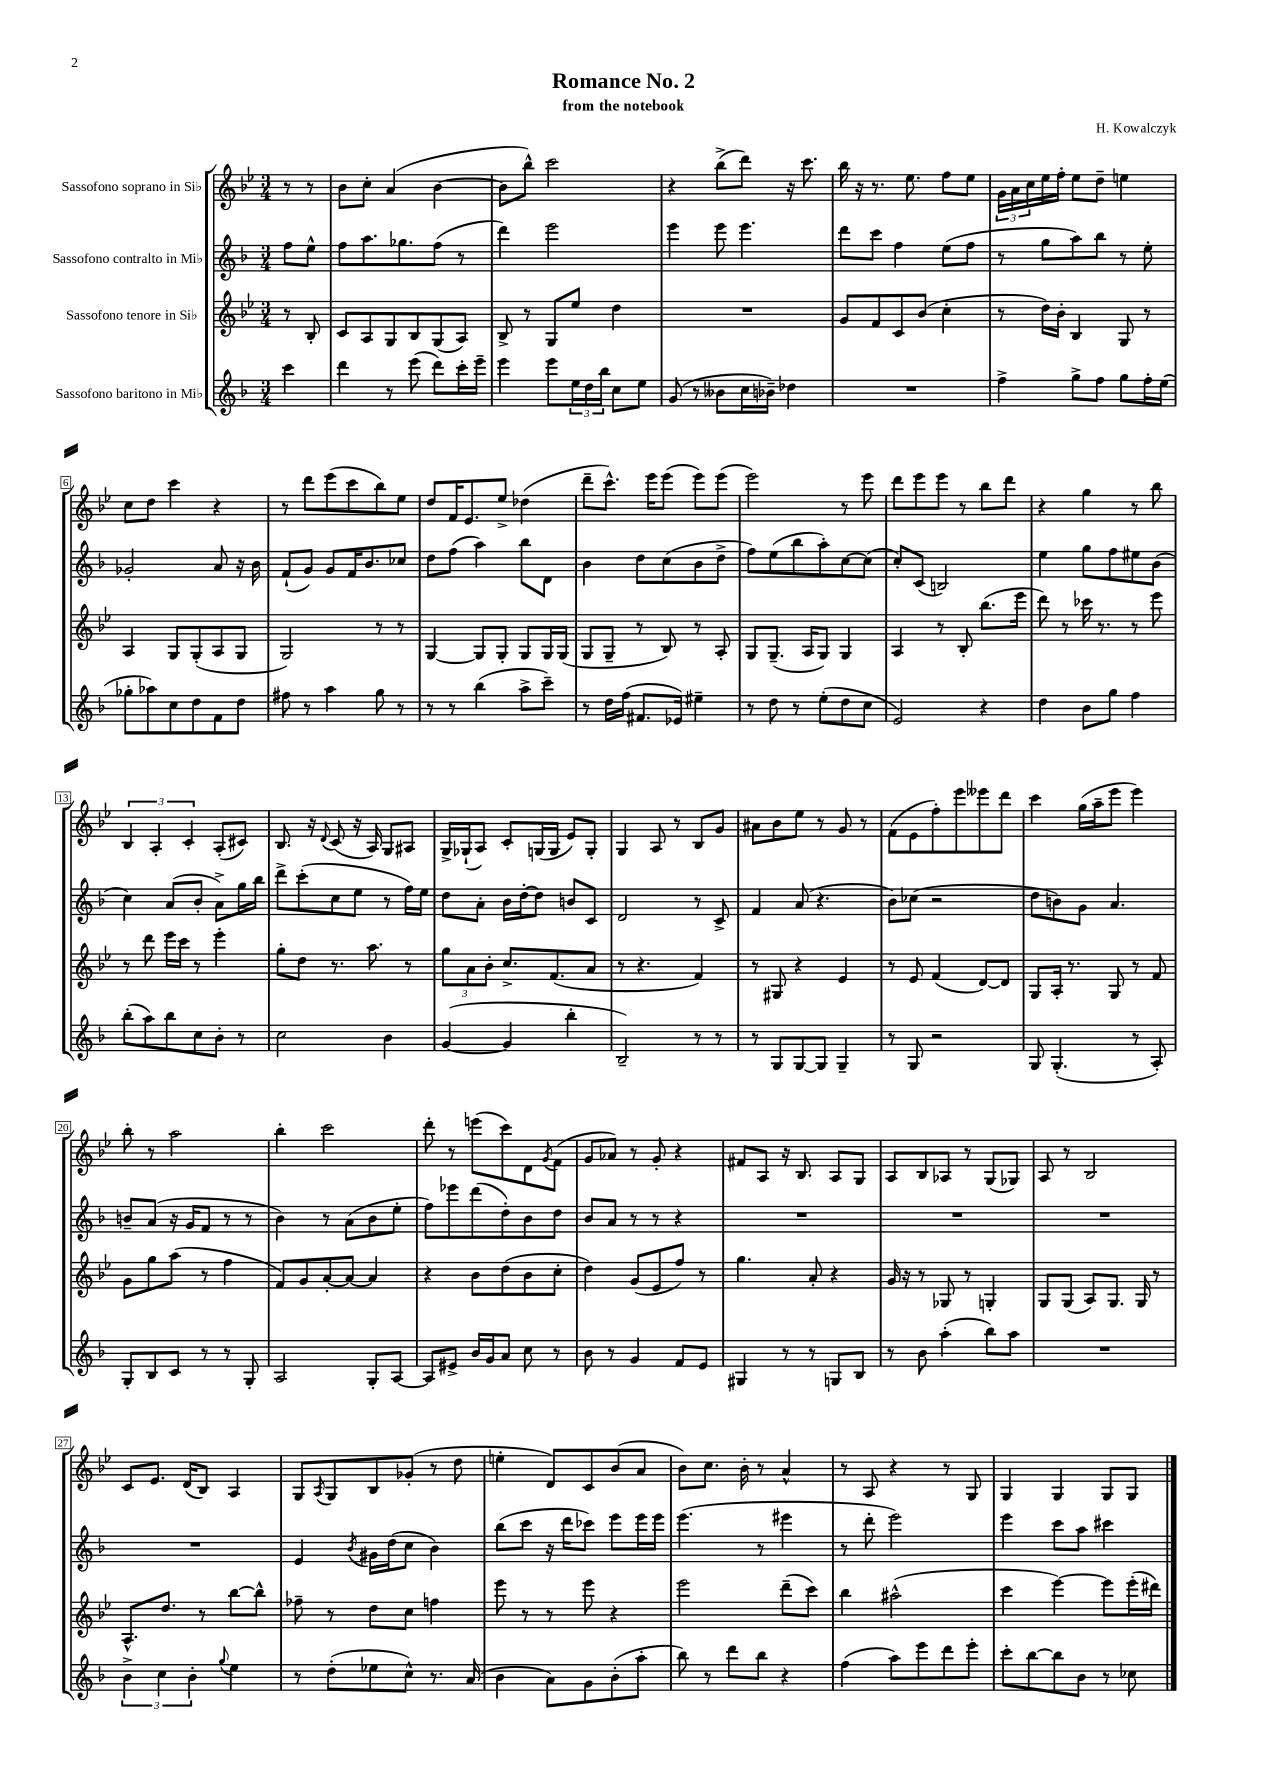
\header { title = "Romance No. 2" composer = "H. Kowalczyk" subtitle = "from the notebook" }
<<
\new StaffGroup <<
\new Staff = "s0" \with { instrumentName = "Sassofono soprano in Sib" } {
    \clef treble \key bes \major \numericTimeSignature \time 3/4 \partial 4
    r8 r8 |
    bes'8 c''8-. a'4( bes'4~ |
    bes'8 bes''8-^) c'''2 |
    r4 bes''8->( d'''8) r16 c'''8. |
    bes''16 r16 r8. ees''8. f''8 ees''8 |
    \tuplet 3/2 { g'16 a'16 c''16 } ees''16 f''16-. ees''8 d''8-- e''4 |
    c''8 d''8 c'''4 r4 |
    r8 d'''8 ees'''8( c'''8 bes''8) ees''8 |
    d''8 f'16 ees'8. ees''8-> des''4( |
    d'''8-- c'''8.-^) ees'''16 ees'''8( ees'''8) ees'''8( |
    ees'''2) r8 ees'''8 |
    d'''8 ees'''8 ees'''8 r8 bes''8 d'''8 |
    r4 g''4 r8 bes''8 |
    \tuplet 3/2 { bes4 a4-. c'4-. } a8-.( cis'8) |
    bes8. r16 \appoggiatura { d'8 } c'8( r16 a16) g8 ais8 |
    g16-> ges16-!( a8) c'8-. g16( g16 ees'8) g8-. |
    g4 a8 r8 bes8 g'8 |
    ais'8 bes'8 ees''8 r8 g'8 r8 |
    f'8( ees'8 f''8-.) ees'''8 eeses'''8 d'''8 |
    c'''4 g''16( a''16-- ees'''8 ees'''4) |
    bes''8-. r8 a''2 |
    bes''4-. c'''2 |
    d'''8-. r8 e'''8( c'''8) d'8 \acciaccatura { g'8 } f'8( |
    g'8 aes'8) r8 g'8-. r4 |
    fis'8 a8 r16 bes8. a8 g8 |
    a8 bes8 aes8 r8 g8( ges8) |
    a8 r8 bes2 |
    c'8 ees'8. d'16( bes8) a4 |
    g8 \acciaccatura { a8 } g8 bes8 ges'8-.( r8 d''8 |
    e''4-. d'8) c'8 bes'8( a'8 |
    bes'8) c''8. bes'16-. r8 a'4-^ |
    r8 a8 r4 r8 g8 |
    g4 g4 g8 g8 \bar "|." |
}
\new Staff = "s1" \with { instrumentName = "Sassofono contralto in Mib" } {
    \clef treble \key f \major \numericTimeSignature \time 3/4 \partial 4
    f''8 e''8-^ |
    f''8 a''8. ges''8. f''8( r8 |
    d'''4) e'''2 |
    e'''4 e'''8 e'''4. |
    d'''8 c'''8 f''4 e''8( f''8 |
    r8 g''8 a''8) bes''8 r8 e''8-. |
    ges'2-. a'8 r16 bes'16 |
    f'8-!( g'8) g'8 f'16 bes'8. ces''8 |
    d''8 f''8( a''4) bes''8 d'8 |
    bes'4 d''8 c''8( bes'8 d''8-> |
    f''8) e''8( bes''8 a''8-.) c''8~ c''8( |
    c''8-.) c'8( b2) |
    e''4 g''8 f''8 eis''8 bes'8( |
    c''4) a'8( bes'8-. a'8->) g''16 bes''16 |
    d'''8-> c'''8-.( c''8 e''8 r8 f''16) e''16 |
    d''8 a'8-. bes'16 d''16~-. d''8 b'8 c'8 |
    d'2 r8 c'8-> |
    f'4 a'8( r4. |
    bes'8) ces''8( r2 |
    d''8 b'8) g'8 a'4. |
    b'8-- a'8( r16 g'16 f'8 r8 r8 |
    bes'4) r8 a'8( bes'8 e''8-. |
    f''8) ees'''8 d'''8( d''8-.) bes'8 d''8 |
    bes'8 a'8 r8 r8 r4 |
    R2. |
    R2. |
    R2. |
    R2. |
    e'4 \acciaccatura { bes'8 } gis'16 d''16( c''8 bes'4) |
    bes''8( c'''8 r16 d'''16 ces'''8) e'''8 e'''16 e'''16 |
    e'''4.( r8 eis'''4 |
    r8 d'''8-. e'''2) |
    e'''4 c'''8 a''8 cis'''4 \bar "|." |
}
\new Staff = "s2" \with { instrumentName = "Sassofono tenore in Sib" } {
    \clef treble \key bes \major \numericTimeSignature \time 3/4 \partial 4
    r8 bes8-. |
    c'8 a8 g8 bes8 g8( a8) |
    bes8-> r8 g8 ees''8 d''4 |
    R2. |
    g'8 f'8 c'8 bes'8( c''4-. |
    r8 d''16) bes'16-. bes4 g8 r8 |
    a4 g8 g8-.( a8 g8 |
    g2) r8 r8 |
    g4~ g8 g8-. g8 g16 g16( |
    g8 g8-- r8 bes8) r8 a8-. |
    g8 g8.--( a16 g8) g4 |
    a4 r8 bes8-. bes''8.( ees'''16 |
    d'''8) r8 ces'''16 r8. r8 ees'''8 |
    r8 d'''8 ees'''16 c'''16 r8 ees'''4-. |
    g''8-. d''8 r8. a''8. r8 |
    \tuplet 3/2 { g''8 a'8 bes'8-. } c''8.-> f'8.( a'8 |
    r8 r4. f'4) |
    r8 gis8 r4 ees'4 |
    r8 ees'8 f'4( d'8~) d'8 |
    g8 a16-. r8. g8 r8 f'8 |
    g'8 g''8 a''8( r8 f''4 |
    f'8) g'8 a'8~-. a'8~ a'4 |
    r4 bes'8 d''8( bes'8 c''8-. |
    d''4) g'8( ees'8 f''8) r8 |
    g''4. a'8-. r4 |
    g'16 r16 r8 ges8 r8 g4-. |
    g8 g8( a8) g8. g16 r8 |
    a8.-^ d''8. r8 bes''8~ bes''8-^ |
    fes''8-- r8 d''8 c''8 f''4 |
    ees'''8 r8 r8 ees'''8 r4 |
    ees'''2 d'''8--( c'''8) |
    bes''4 ais''2-^( |
    c'''4 ees'''4~) ees'''8 ees'''16-.( dis'''16) \bar "|." |
}
\new Staff = "s3" \with { instrumentName = "Sassofono baritono in Mib" } {
    \clef treble \key f \major \numericTimeSignature \time 3/4 \partial 4
    c'''4 |
    d'''4 r8 e'''8( d'''8) c'''16-. e'''16-- |
    e'''4 e'''8 \tuplet 3/2 { e''16 d''16 bes''16 } c''8 e''8 |
    g'8( r8 beses'8 c''16 bes'16--) des''4 |
    R2. |
    f''4-> g''8-> f''8 g''8 f''16-. e''16( |
    ges''8-. aes''8) c''8 d''8 f'8 d''8 |
    fis''8 r8 a''4 g''8 r8 |
    r8 r8 bes''4( a''8-> c'''8--) |
    r8 d''16 f''16( fis'8. ees'16) eis''4-- |
    r8 d''8 r8 e''8-.( d''8 c''8 |
    e'2) r4 |
    d''4 bes'8 g''8 f''4 |
    bes''8-.( a''8) bes''8 c''8 bes'8-. r8 |
    c''2 bes'4 |
    g'4~( g'4 bes''4-. |
    bes2--) r8 r8 |
    r8 g8 g8~ g8 g4-- |
    r8 g8 r2 |
    g8 g4.-.( r8 a8-.) |
    g8-. bes8 c'8 r8 r8 g8-. |
    a2 g8-. a8~ |
    a8 eis'8-> bes'16 g'16 a'8 c''8 r8 |
    bes'8 r8 g'4 f'8 e'8 |
    gis4 r8 r8 g8 bes8 |
    r8 bes'8 a''4-.( bes''8) a''8 |
    R2. |
    \tuplet 3/2 { bes'4-> c''4 bes'4-. } \appoggiatura { g''8 } e''4 |
    r8 d''8-.( ees''8 c''8-^) r8. a'16( |
    bes'4 a'8) g'8 bes'8-.( a''8-. |
    bes''8) r8 d'''8 bes''8 r4 |
    f''4( a''8) e'''8 d'''8 e'''8-. |
    c'''8-. bes''8~ bes''8 bes'8 r8 ces''8 \bar "|." |
}
>>
>>
\layout { \context { \Score \override BarNumber.stencil = #(make-stencil-boxer 0.1 0.3 ly:text-interface::print) } }
